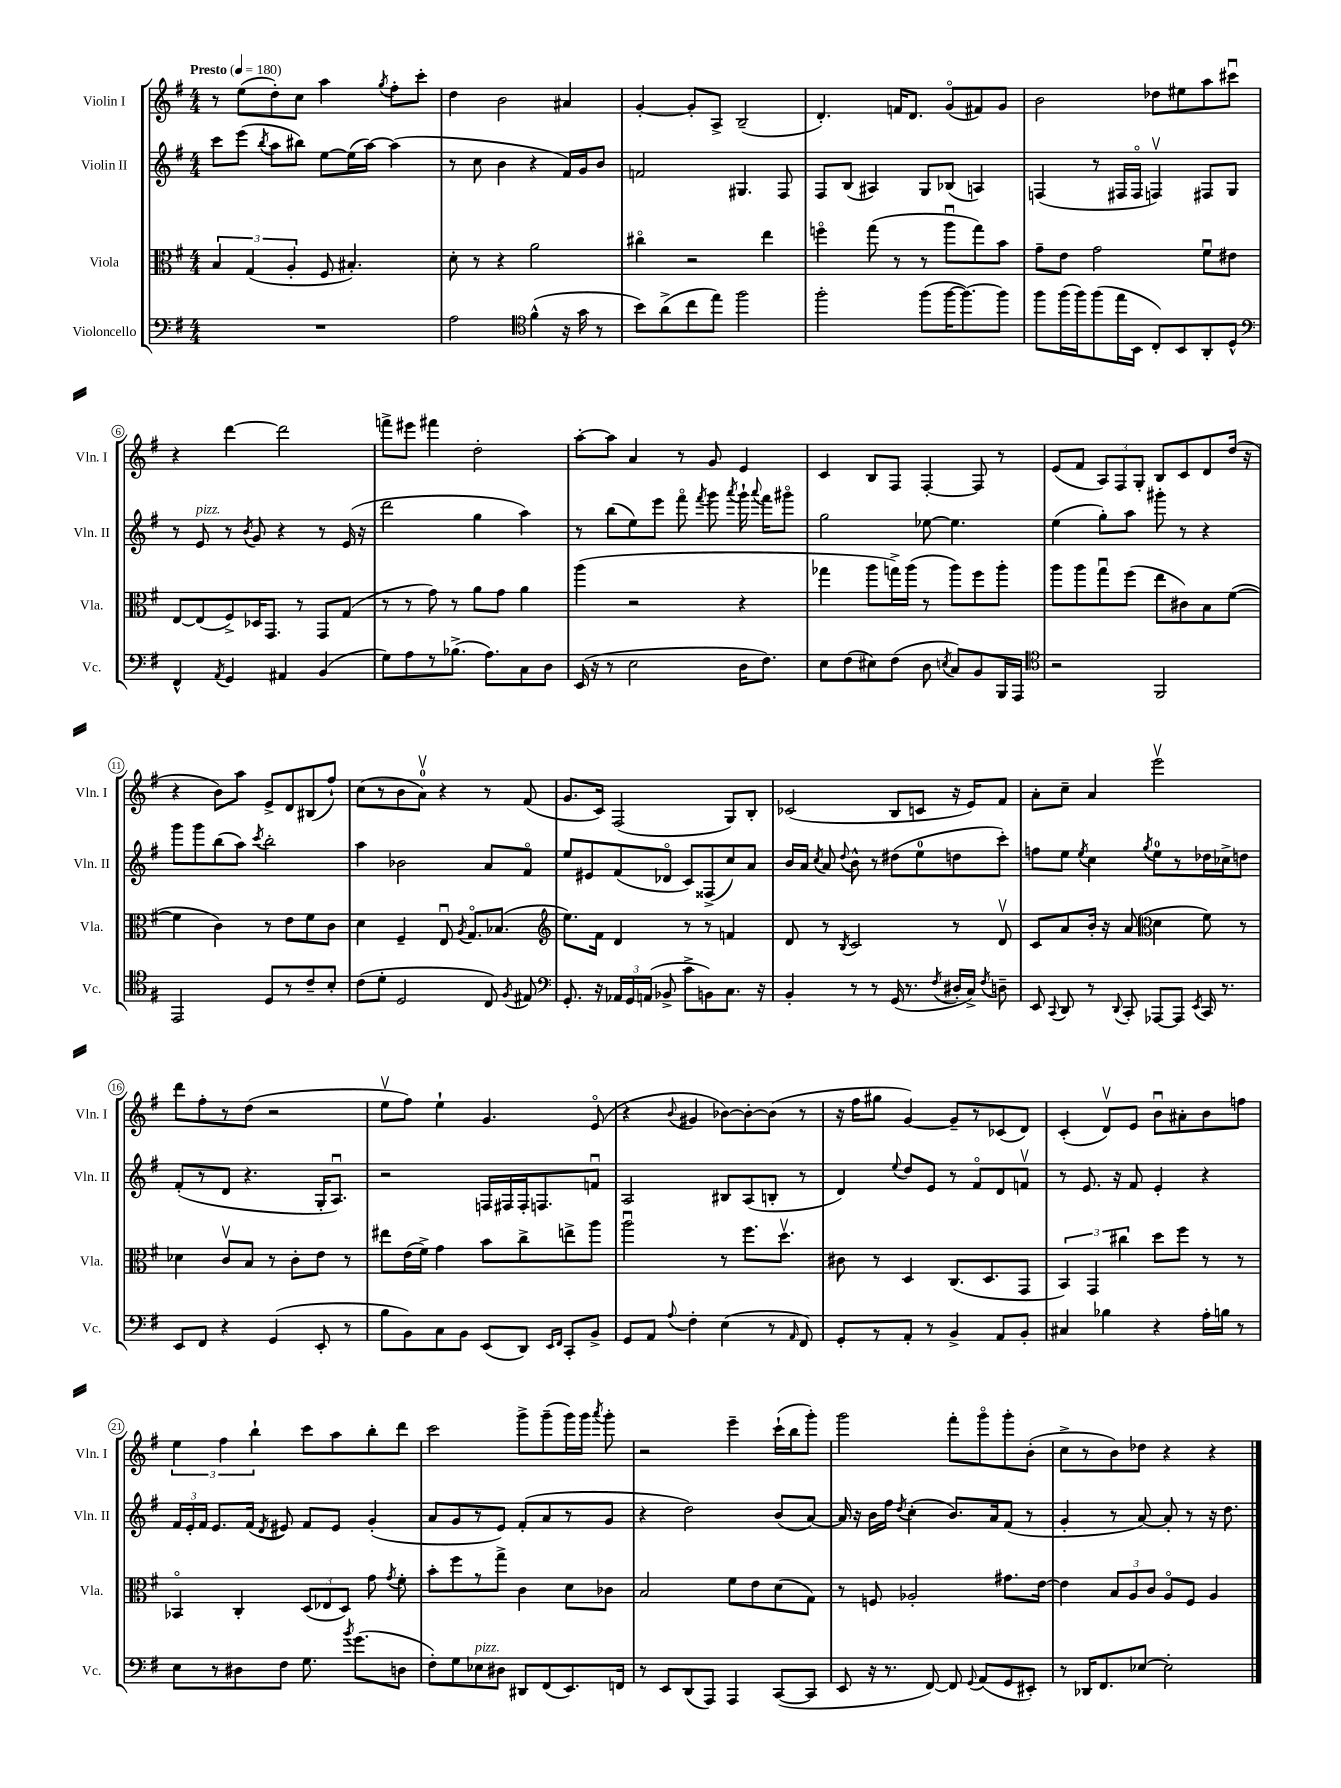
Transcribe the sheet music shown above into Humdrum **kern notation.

**kern	**kern	**kern	**kern
*part4	*part3	*part2	*part1
*staff4	*staff3	*staff2	*staff1
*I"Violoncello	*I"Viola	*I"Violin II	*I"Violin I
*I'Vc.	*I'Vla.	*I'Vln. II	*I'Vln. I
*clefF4	*clefC3	*clefG2	*clefG2
*k[f#]	*k[f#]	*k[f#]	*k[f#]
*M4/4	*M4/4	*M4/4	*M4/4
*MM180	*MM180	*MM180	*MM180
=1	=1	=1	=1
!	!	!	!LO:TX:a:B:t=Presto
1r	6B/	8ccc\L	8r
.	.	(8eee\J	(8ee\L
.	(6G/	.	.
.	.	8qbb/	.
.	.	8aa\L	8dd'\)
.	6A'/	.	.
.	.	8bb#X\J)	8cc\J
.	8F#/	[8ee\L	4aa\
.	4.B#X'/)	(16ee\L]	.
.	.	[16aa\JJ)	.
.	.	.	8qgg/
.	.	(4aa\]	8ff#'\L
.	.	.	8ccc'\J
=2	=2	=2	=2
2A\	8d'\	8r	4dd\
.	8r	8cc\	.
.	4r	4b\	2b\
*clefC4	*	*	*
(4f#^^\	2a\	4r	.
16r	.	16f#/LL)	4a#X/
16g\	.	16g/J	.
8r	.	8b/J	.
=3	=3	=3	=3
8b\L)	4cc#X\	2fn/	[4g'/
(8a^\	.	.	.
8cc\	2r	.	8g'/L]
8ee\J)	.	.	8A^/J
2ff#\	.	4.G#X/	(2B~/
.	4ee\	.	.
.	.	8F#/	.
=4	=4	=4	=4
2ff#'\	4ffn\	8F#/L	4.d'/)
.	.	(8B/J	.
.	(8gg\	4A#X/)	.
.	8r	.	16fn/KL
.	.	.	8.d/J
(8ff#\L	8r	8G/L	.
[16ff#\K	8aau\L	(8B-X/J	(8g/L
8.ff#\_)	.	.	.
.	8gg\)	4An/)	8f#X/)
8ff#\J]	8b\J	.	8g/J
=5	=5	=5	=5
8ff#\L	8g~\L	(4Fn/	2b\
(16ff#\L	8e\J	.	.
16ff#\J)	.	.	.
(8ff#\	2g\	8r	.
16ee\L	.	16F#X/LL	.
16BB\JJ	.	16F#/JJ	.
8C'/L)	.	4Fnv/)	8dd-X\L
8BB/	.	.	8ee#X\
8AA'/	8f#u\L	8F#X/L	8aa\
8D^^/J	8e#X\J	8G/J	8ccc#Xu\J
!!LO:LB:g=z
=6	=6	=6	=6
*clefF4	*	*	*
4FF#^^/	[8E/L	8r	4r
!	!	!LO:TX:a:i:t=pizz.	!
.	(8E/]	8e/	.
8qAA/	.	.	.
4GG/	8F#^/)	8r	[4ddd\
.	.	8qb/	.
.	16D-X/K	8g/	.
.	8.GG/J	.	.
4AA#X/	.	4r	2ddd\]
.	8r	.	.
(4BB/	8GG/L	8r	.
.	(8G/J	(16e/	.
.	.	16r	.
=7	=7	=7	=7
8G\L)	8r	2ddd\	8fffn^\L
8A\	8r	.	8eee#X\J
8r	8g\)	.	4fff#X\
(8.B-X^\J	8r	.	.
.	8a\L	4gg\	2dd'\
8.A\L)	.	.	.
.	8g\J	.	.
8C\	4a\	4aa\)	.
8D\J	.	.	.
=8	=8	=8	=8
(16EE/	(4aa\	8r	[8aa'\L
16r	.	.	.
8r	.	(8bb\L	8aa\J]
2E\	2r	8ee\)	4a/
.	.	8eee\J	.
.	.	8fff#\	8r
.	.	8qfff#/	.
.	.	8ggg\	8g/
.	.	8qaaa/	.
16D\KL	4r	16ggg`\	4e/
.	.	8qqaaa/	.
8.F#\J)	.	16fff#\KL	.
.	.	8ggg#X\J	.
=9	=9	=9	=9
8E\L	4gg-X\	2gg\	4c/
(8F#\	.	.	.
8E#X\)	8aa\L	.	8B/L
(8F#\J	16ggn^\L)	.	8F#/J
.	(16aa\JJ	.	.
8D\	8r	[8ee-X\	[4F#'/
8qEn/	.	.	.
8C/L)	8aa\L)	4.ee-\]	.
8BB/	8ff#\	.	8F#/]
16BBB/L	8aa'\J	.	8r
16AAA/JJ	.	.	.
=10	=10	=10	=10
*clefC4	*	*	*
2r	8aa\L	(4ee\	(8e/L
.	8aa\	.	8f#/J
.	8ggu\	8gg'\L)	12A/L)
.	.	.	12F#/
.	(8ff#\J	8aa\J	.
.	.	.	12G'/J
2FF#/	8ee\L	8ggg#X'\	8B/L
.	8c#X\)	8r	8c/
.	8B\	4r	8d/
.	([8f#\J	.	(16dd/Jk
.	.	.	16r
!!LO:LB:g=z
=11	=11	=11	=11
2EE/	4f#\]	8ggg\L	4r
.	.	8ggg\	.
.	4c\)	(8bb\	8b\L)
.	.	8aa\J)	8aa\J
.	.	8qccc/	.
8D/L	8r	2bb'\	8e^/L
8r	8e\L	.	8d/
8c~/	8f#\	.	(8B#X/
8B'/J	8c\J	.	8ff#`/J)
=12	=12	=12	=12
(8c\L	4d\	4aa\	(8cc\L
8d'\J	.	.	8r
2D/	4F#~/	2b-X\	8b\
.	.	.	8av\J)
.	8Eu/	.	4r
.	8qA/	.	.
.	8.G/L	.	.
8C/)	.	8a/L	8r
.	(8.B-X/J	.	.
8qF#/	.	.	.
8E#X/	.	8f#/J	(8f#/
=13	=13	=13	=13
*clefF4	*clefG2	*	*
8.GG'/	8.ee\L)	8ee/L	8.g/L
.	.	8e#X/	.
16r	16f#\Jk	.	16c/Jk)
24AA-X/LL	4d/	(8f#/	(2F#/
24GG/	.	.	.
(24AAn/JJ	.	.	.
8BB-X^/	.	8d-X/J	.
8c^\L	8r	8c/L)	.
8BBn\)	8r	(8F##X^/	.
8.C\J	4fn/	8cc/)	8G/L)
.	.	8a/J	8B'/J
16r	.	.	.
=14	=14	=14	=14
4BB'/	8d/	16b/LL	(2c-X/
.	.	16a/JJ	.
.	.	8qcc/	.
.	8r	8a/	.
.	8qB/	8qqdd/	.
8r	2c/	8b^^\	.
8r	.	8r	.
(16GG/	.	(8dd#X\L	8B/L
8.r	.	.	.
.	.	8ee\	8cn/J
8qF#/	.	.	.
16D#X'/LL	8r	8ddn\	16r
16C^/JJ)	.	.	16e/KL)
8qF#/	.	.	.
8Dn~\	8dv/	8ccc'\J)	8f#/J
=15	=15	=15	=15
8EE/	8c/L	8ffn\L	8a'\L
8qqCC/	.	.	.
8DD/	8a/	8ee\J	8cc~\J
.	.	8qee/	.
8r	16b'/Jk	4cc\	4a/
.	16r	.	.
8qqDD/	.	.	.
8CC'/	(8a/	.	.
*	*clefC3	*	*
.	.	8qgg/	.
[8AAA-X/L	4d\	8ee\L	2eeev\
8AAA-/J]	.	8r	.
8qEE/	.	.	.
16CC/	8f#\)	16dd-X\L	.
8.r	.	16cc-X^\J	.
.	8r	8ddn\J	.
!!LO:LB:g=z
=16	=16	=16	=16
8EE/L	4d-X\	(8f#'/L	8ddd\L
8FF#/J	.	8r	8ff#'\
4r	8cv/L	8d/J	8r
.	8B/J	4.r	(8dd\J
(4GG/	8r	.	2r
.	8c'\L	.	.
8EE'/	8e\J	16G'/KL	.
.	.	8.Au/J)	.
8r	8r	.	.
=17	=17	=17	=17
8B\L	8ee#X\L	2r	8eev\L
8BB\)	(16e\L	.	8ff#\J)
.	16f#^\JJ)	.	.
8C\	4g\	.	4ee`\
8BB\J	.	.	.
(8EE/L	8b\L	16Fn/LL	4.g/
.	.	16F#X/	.
8DD/J)	8cc^\	16F#'/J	.
.	.	8.Fn/	.
16qqEE/LL	.	.	.
16qqFF#/JJ	.	.	.
8CC'/L	8een^\	.	.
8BB^/J	8aa\J	8fnu/J	(8e/
=18	=18	=18	=18
8GG/L	2aau\	2A/	4r
8AA/J	.	.	.
8qqA/	.	.	8qqb/
4F#'\	.	.	4g#X/
(4E\	8r	8B#X/L	[8b-X\L)
.	8.ff#\L	(8A/	8b-'\_
8r	.	8Bn'/J	(8b-\J]
.	8.ddv\J	.	.
16qqAA/	.	.	.
8FF#/)	.	8r	8r
=19	=19	=19	=19
8GG'/L	8c#X\	4d/)	16r
.	.	.	16ff#\KL
8r	8r	.	8gg#X\J
.	.	8qqee/	.
8AA'/J	4D/	8dd/L	[4g/)
8r	.	8e/J	.
4BB^/	(8.C/L	8r	8g~/L]
.	.	8f#/L	8r
.	8.D/	.	.
8AA/L	.	8d/	(8c-X/
8BB'/J	8GG/J	8fnv/J	8d/J)
=20	=20	=20	=20
4C#X/	6BB/)	8r	(4c'/
.	.	8.e/	.
.	6GG/	.	.
4B-X\	.	.	8dv/L)
.	.	16r	.
.	6cc#X\	.	.
.	.	8f#/	8e/J
4r	8dd\L	4e'/	8bu\L
.	8ff#\J	.	8a#X'\
16A'\LL	8r	4r	8b\
16Bn\JJ	.	.	.
8r	8r	.	8ffn\J
!!LO:LB:g=z
=21	=21	=21	=21
8E\L	4BB-X/	24f#/LL	6ee\
.	.	24e'/	.
.	.	24f#/JJ	.
8r	.	8.e/L	.
.	.	.	6ff#\
8D#X\	4C'/	.	.
.	.	(16f#/Jk	.
.	.	.	6bb`\
.	.	8qd/	.
8F#\J	.	8e#X/)	.
8.G\	(12D/L	8f#/L	8ccc\L
.	12E-X/	.	.
.	.	8e#/J	8aa\
.	12D/J)	.	.
8qb/	.	.	.
(8.g\L	.	.	.
.	8g\	(4g'/	8bb'\
.	8qg/	.	.
8Dn\J	8f#'\	.	8ddd\J
=22	=22	=22	=22
8F#'\L)	8b'\L	8a/L	2ccc\
8G\	8ff#\	8g/	.
!LO:TX:a:i:t=pizz.	!	!	!
8E-X\	8r	8r	.
8D#X\J	8gg^\J	8e/J)	.
8DD#X/L	4c\	(8f#'/L	8ggg^\L
(8FF#/	.	8a/	(8ggg~\
8.EE/)	8d\L	8r	16ggg\L)
.	.	.	16ggg\JJ
.	.	.	8qaaa/
.	8c-X\J	8g/J	8ggg'\
16FFn/Jk	.	.	.
=23	=23	=23	=23
8r	2B/	4r	2r
8EE/L	.	.	.
(8DD/	.	2dd\)	.
8AAA/J)	.	.	.
4AAA/	8f#\L	.	4eee~\
.	8e\	.	.
([8CC/L	(8d\	(8b/L	(16ccc`\LL
.	.	.	16bb\J
8CC/J]	8G\J)	[8a/J)	8ggg'\J)
=24	=24	=24	=24
8EE/	8r	16a/]	2ggg\
.	.	16r	.
16r	8Fn/	16b\LL	.
8.r	.	16ff#\JJ	.
.	.	8qdd/	.
.	2A-X'/	(4cc'\	.
[8FF#/)	.	.	.
8FF#/]	.	8.b/L)	8fff#'\L
8qqGG/	.	.	.
(8AA/L	.	.	8ggg\
.	.	16a/k	.
8GG/	8.g#X\L	(8f#/J	8ggg'\
8EE#X'/J)	.	8r	(8b'\J
.	[16e\Jk	.	.
=25	=25	=25	=25
8r	4e\]	4g'/	8cc^\L
16DD-X/KL	.	.	8r
8.FF#/	.	.	.
.	12B/L	8r	8b\)
.	12A/	.	.
[8E-X/J	.	[8a/)	8dd-X\J
.	12c/J	.	.
2E-'\]	8A/L	8a'/]	4r
.	8F#/J	8r	.
.	4A/	16r	4r
.	.	8.dd\	.
==	==	==	==
*-	*-	*-	*-
